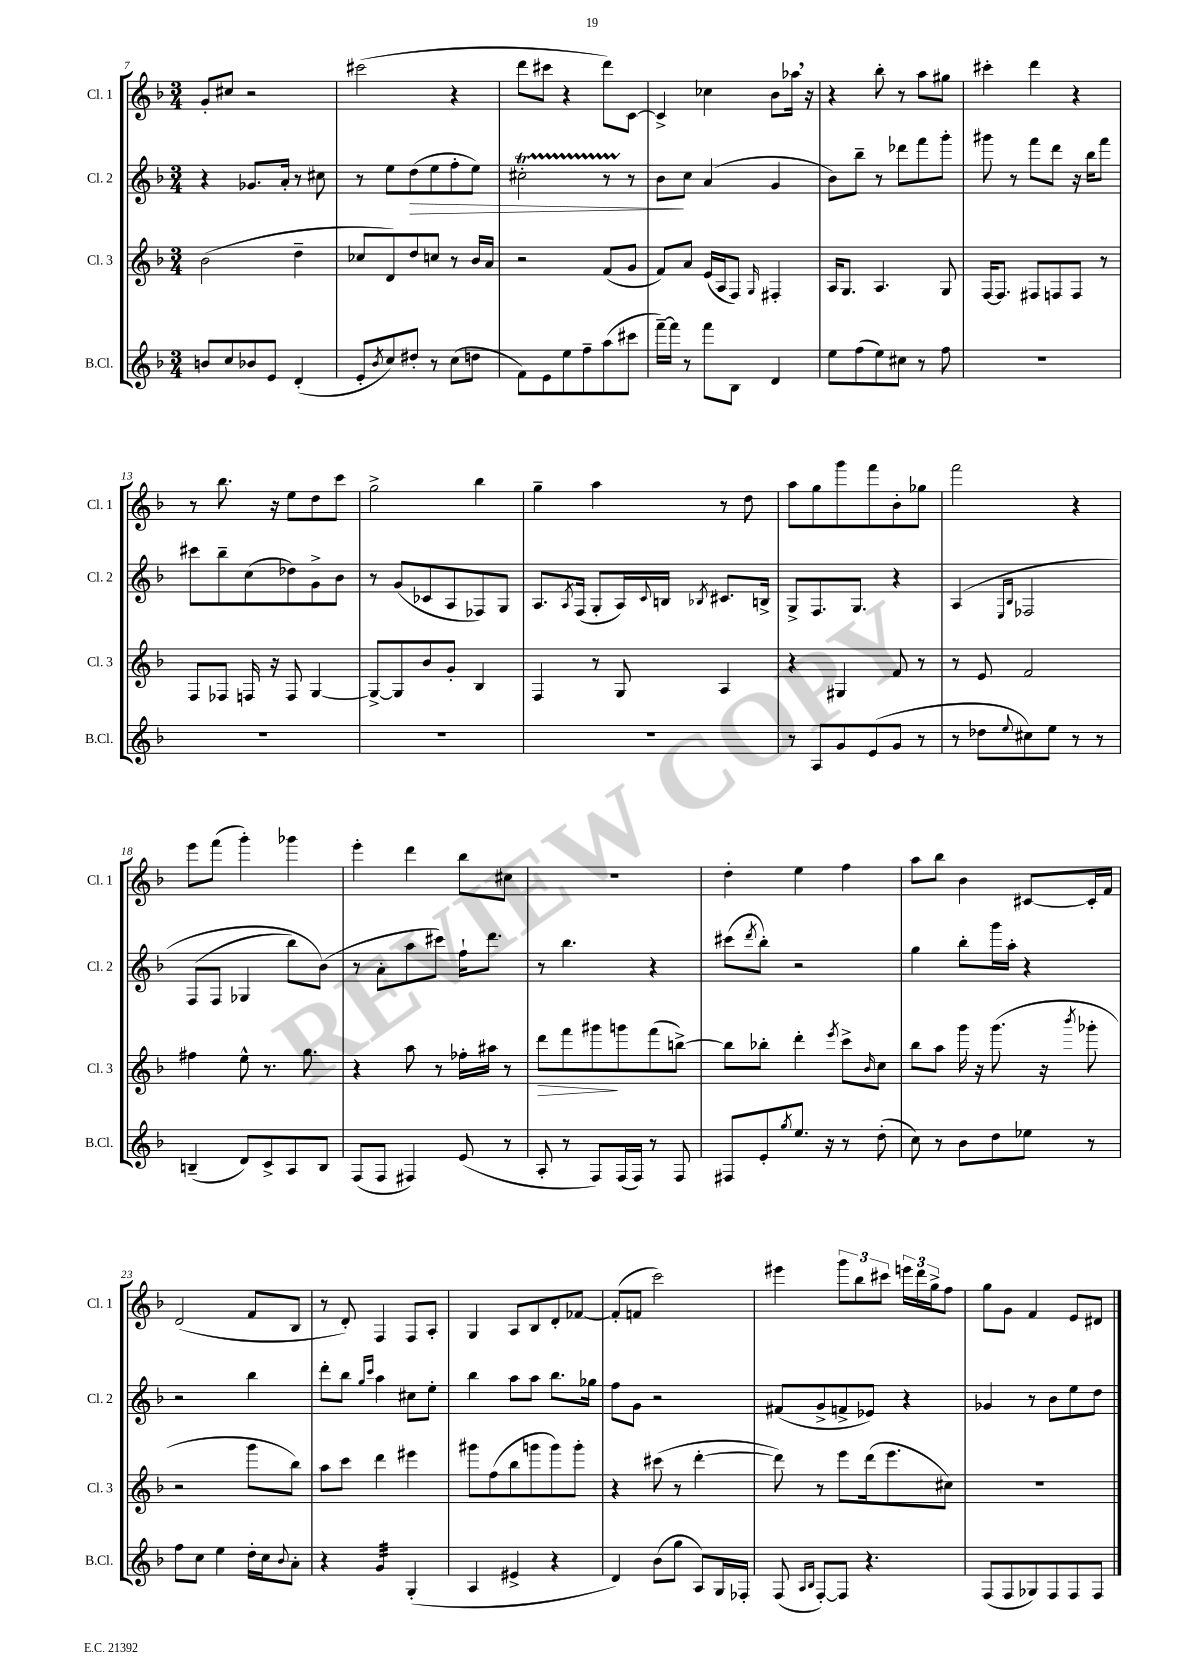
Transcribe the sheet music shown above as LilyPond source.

<<
\new StaffGroup <<
\new Staff = "s0" \with { instrumentName = "Cl. 1" shortInstrumentName = "Cl. 1" } {
    \clef treble \key f \major \numericTimeSignature \time 3/4
    g'8-. cis''8 r2 |
    cis'''2( r4 |
    d'''8 cis'''8 r4 d'''8) c'8~ |
    c'4-> ces''4 bes'8 aes''16 \breathe r16 |
    r4 bes''8-. r8 a''8 gis''8 |
    cis'''4-. d'''4 r4 |
    r8 bes''8. r16 e''8 d''8 c'''8 |
    g''2-> bes''4 |
    g''4-- a''4 r8 d''8 |
    a''8 g''8 g'''8 f'''8 bes'8-. ges''8 |
    f'''2 r4 |
    e'''8 f'''8( g'''4-.) ges'''4 |
    e'''4-. d'''4 bes''8 cis''8 |
    r2. |
    d''4-. e''4 f''4 |
    a''8 bes''8 bes'4 cis'8~ cis'16-. f'16 |
    d'2( f'8 bes8 |
    r8 d'8-.) f4 f8 a8-. |
    g4 a8 bes8 d'8-. fes'8~ |
    fes'8-.( f'8 c'''2) |
    eis'''4 \tuplet 3/2 { g'''8 bes''8 cis'''8 } \tuplet 3/2 { e'''16 d'''16 g''16-> } f''8 |
    g''8 g'8 f'4 e'8 dis'8 \bar "|." |
}
\new Staff = "s1" \with { instrumentName = "Cl. 2" shortInstrumentName = "Cl. 2" } {
    \clef treble \key f \major \numericTimeSignature \time 3/4
    r4 ges'8. a'16-. r8 cis''8 |
    r8 e''8 d''8\>( e''8 f''8-. e''8) |
    cis''2-.\startTrillSpan r8 r8\stopTrillSpan |
    bes'8\! c''8 a'4( g'4 |
    bes'8) bes''8-- r8 des'''8 f'''8 g'''8-. |
    gis'''8 r8 f'''8 d'''8 r16 bes''16 f'''8 |
    cis'''8 bes''8-- c''8( des''8) g'8-> bes'8 |
    r8 g'8( ces'8 a8 fes8) g8 |
    a8. \acciaccatura { a8 } f16( g8-. a16) \appoggiatura { c'8 } b16 \acciaccatura { bes8 } cis'8. b16-> |
    g8-> f8. g8. r4 |
    a4\( \grace { e16 bes16 } fes2 |
    f8( f8 ges4 bes''8) bes'8(\) |
    r8 a'8-. a''8 cis'''8) f''16-! d'''8. |
    r8 bes''4. r4 |
    cis'''8( \acciaccatura { d'''8 } bes''8-.) r2 |
    g''4 bes''8-. g'''16 a''16-. r4 |
    r2 bes''4 |
    d'''8-. bes''8 \grace { g''16 c'''16 } a''4 cis''8 e''8-. |
    bes''4 a''8 a''8 bes''8. ges''16 |
    f''8 g'8 r2 |
    fis'8( g'8-> f'8-> ees'8) r4 |
    ges'4 r8 bes'8 e''8 d''8 \bar "|." |
}
\new Staff = "s2" \with { instrumentName = "Cl. 3" shortInstrumentName = "Cl. 3" } {
    \clef treble \key f \major \numericTimeSignature \time 3/4
    bes'2( d''4-- |
    ces''8 d'8) d''8 c''8 r8 bes'16 a'16 |
    r2 f'8( g'8 |
    f'8) a'8 e'16( a16 f8) \grace { g16 } fis4-. |
    a16 g8. a4. g8 |
    f16~ f8. fis8 f8 f8 r8 |
    f8 fes8 f16 r16 f8 g4~ |
    g8~-> g8 bes'8 g'8-. bes4 |
    f4 r8 g8 a4 |
    r4 gis4 f'8 r8 |
    r8 e'8 f'2 |
    fis''4 e''8-^ r8. g''8. |
    r4 a''8 r8 fes''16-. ais''16 r8 |
    d'''8\> f'''8 gis'''8\! g'''8 f'''8( b''8~->) |
    b''8 bes''8-. d'''4-. \acciaccatura { e'''8 } c'''8-> \grace { bes'16 } c''8 |
    bes''8 a''8 g'''16 r16 g'''8.( r16 \acciaccatura { bes'''8 } ges'''8-. |
    r2 g'''8 bes''8) |
    a''8 c'''8 d'''4 eis'''4 |
    gis'''8 f''8( bes''8 g'''8 g'''8) g'''8-. |
    r4 cis'''8( r8 d'''4~-. |
    d'''8) r8 e'''8 d'''16( e'''8. cis''8) |
    R2. \bar "|." |
}
\new Staff = "s3" \with { instrumentName = "B.Cl." shortInstrumentName = "B.Cl." } {
    \clef treble \key f \major \numericTimeSignature \time 3/4
    b'8 c''8 bes'8 e'8 d'4-.( |
    e'8-. \acciaccatura { bes'8 } c''8) dis''8-. r8 c''8( d''8 |
    f'8) e'8 e''8 f''8-- a''8( cis'''8 |
    f'''16~--) f'''16 r8 f'''8 bes8 d'4 |
    e''8 f''8( e''8) cis''8 r8 f''8 |
    R2. |
    R2. |
    R2. |
    R2. |
    r8 a8 g'8 e'8( g'8 r8 |
    r8 des''8 \appoggiatura { e''8 } cis''8) e''8 r8 r8 |
    b4--( d'8) c'8-> a8 b8 |
    f8( f8 fis4) e'8( r8 |
    a8-. r8 f8) f16( f16) r8 f8 |
    fis8 e'8-. \acciaccatura { g''8 } e''8. r16 r8 d''8-.( |
    c''8) r8 bes'8 d''8 ees''8 r8 |
    f''8 c''8 e''4 d''16-. c''16 \appoggiatura { bes'8 } a'8-. |
    r4 g'4:32 g4-.( |
    a4 eis'4-> r4 |
    d'4) bes'8( g''8 a8) g16 fes16-. |
    f8( \grace { a16 bes16 } f8~-.) f8 r4. |
    f8( f8 ges8) f8 f8 f8 \bar "|." |
}
>>
>>
\layout { \context { \Score currentBarNumber = #7 } }
